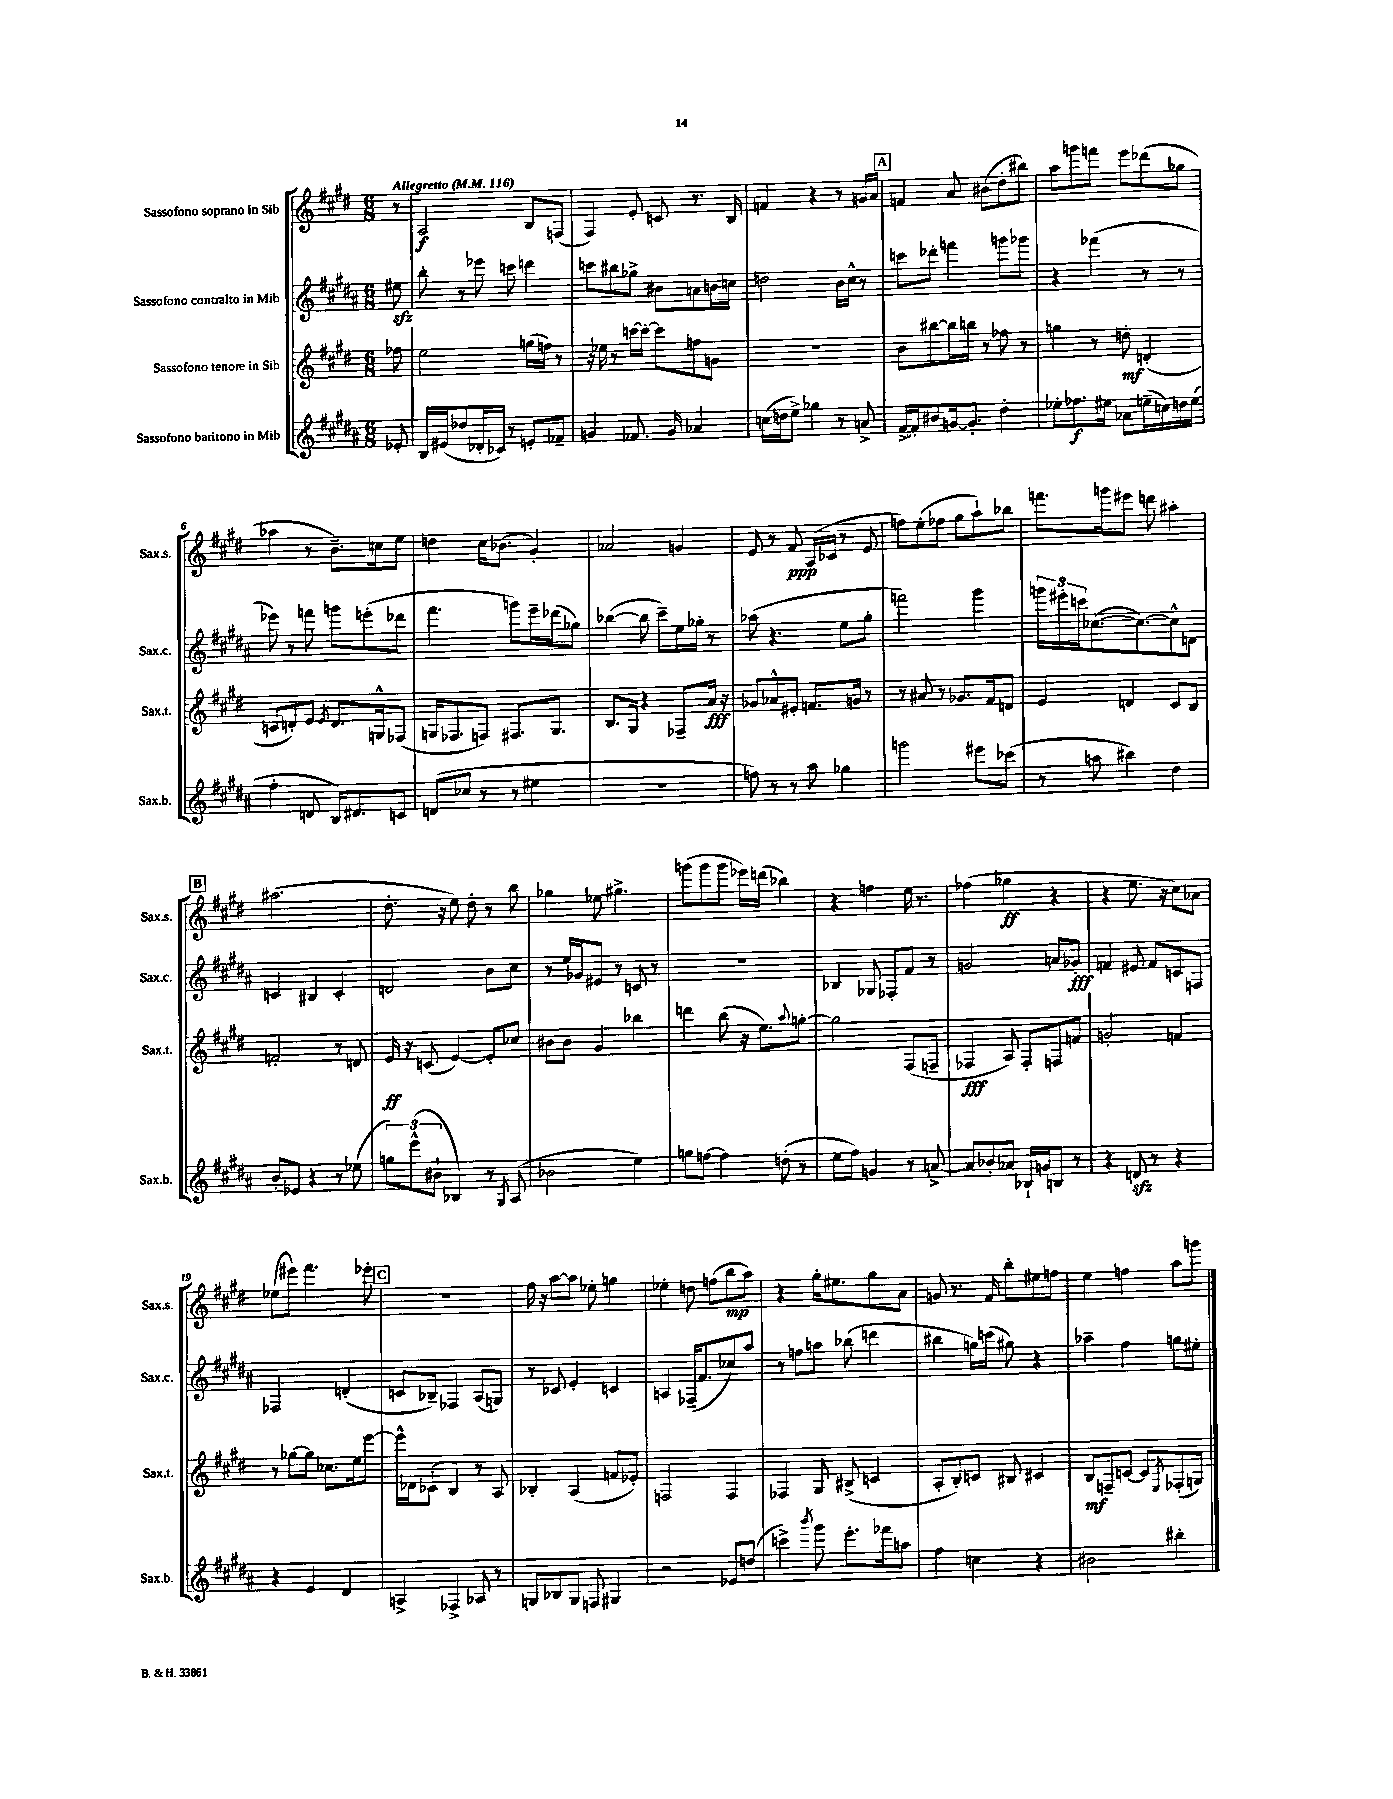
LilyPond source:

<<
\new StaffGroup <<
\new Staff = "s0" \with { instrumentName = "Sassofono soprano in Sib" shortInstrumentName = "Sax.s." } {
    \clef treble \key e \major \numericTimeSignature \time 6/8 \partial 8 \tempo "Allegretto" 4 = 116
    r8 |
    a2\f b8 f8( |
    fis4) e'8-. c'8 r8. b16 |
    f'4 r4 r8 g'16 a'16 |
    \mark \markup { \box "A" } f'4 a'8 bis'8( dis''8-. bis''8) |
    a''8 g'''8 f'''8 e'''8 des'''8( ges''8 |
    aes''4 r8 b'8.--) c''16 e''8 |
    d''4 cis''16 bes'8.( gis'4-.) |
    aes'2 g'4 |
    e'8 r8 fis'8\ppp a16( ces'16 r8 e'8 |
    f''8) e''8-.( fes''8 gis''8 a''8-!) bes''8 |
    f'''8. g'''16 eis'''8 d'''8 ais''4-. |
    \mark \markup { \box "B" } ais''2.( |
    dis''8.-. r16 e''8) dis''8-. r8 b''8 |
    ges''4 ees''8 gis''4.-> |
    g'''8( g'''8 g'''8 ees'''16) d'''16( bes''4) |
    r4 f''4 e''16 r8. |
    fes''4( ges''4\ff r4 |
    r4 e''8. r16 cis''8) aes'8 |
    ees''8( eis'''8) fis'''4. ees'''8-. |
    \mark \markup { \box "C" } R2. |
    fis''16 r16 a''8~ a''8 ees''8-. g''4 |
    ees''4-. d''8 f''8( b''8\mp a''8) |
    r4 gis''16-. eis''8. gis''8 a'8 |
    g'8 r8. fis'16 b''8-. eis''8 f''8 |
    e''4 f''4 a''8 g'''8 \bar "|." |
}
\new Staff = "s1" \with { instrumentName = "Sassofono contralto in Mib" shortInstrumentName = "Sax.c." } {
    \clef treble \key b \major \numericTimeSignature \time 6/8 \partial 8
    eis''8\sfz |
    b''8-. r8 ees'''8 c'''8 d'''4 |
    c'''8 bis''8 ges''8-> bis'8 a'8 b'16 c''16 |
    d''2 b'16 cis''16-^ r8 |
    \mark \markup { \box "A" } c'''8 des'''8-. f'''4 g'''8 ges'''8 |
    r4 fes'''4( r8 r8 |
    ees'''8) r8 f'''8 g'''8 e'''8-.( des'''8 |
    fis'''4. g'''8) e'''16-- des'''16( ges''8) |
    bes''4~( bes''8 cis'''8--) e''16 ges''16-. r8 |
    aes''8( r4. e''8 gis''8-. |
    f'''2) gis'''4 |
    \tuplet 3/2 { g'''16 eis'''16-. c'''16 } ces''8.~( ces''8.~) ces''8-^ d'8 |
    \mark \markup { \box "B" } c'4 bis4 c'4-. |
    d'2 b'8 cis''8 |
    r8 e''16 ges'16 eis'8 r8 c'8 r8 |
    R2. |
    bes4 ges8 fes8-. fis'8 r8 |
    g'2 a'8 ges'8-.\fff |
    f'4 eis'8 f'8 c'8 f8 |
    fes2 d'4-.( |
    \mark \markup { \box "C" } c'8 bes8--) fes4 ais8( g8) |
    r8 ces'8 e'4-. c'4 |
    a4 fes16--( fis'8. ces''8) ais''8 |
    r8 f''8 a''8 bes''8( d'''4 |
    bis''4 g''16) c'''16( gis''8) r4 |
    aes''4-- fis''4 g''8 eis''8-. \bar "|." |
}
\new Staff = "s2" \with { instrumentName = "Sassofono tenore in Sib" shortInstrumentName = "Sax.t." } {
    \clef treble \key e \major \numericTimeSignature \time 6/8 \partial 8
    fes''8 |
    e''2 g''16( f''16) r8 |
    r16 ees''16 r8 c'''16~ c'''16~-. c'''8 f''8 g'8 |
    R2. |
    \mark \markup { \box "A" } b'8 bis''8~ bis''16 b''16 r8 fes''8 r8 |
    g''4 r8 d''8-.\mf d'4-.( |
    c'8 d'8-.) e'8 \acciaccatura { e'8 } d'8. g16-^ fes8( |
    g16 fes8. f8) fis8. g8. |
    b8. gis16 r4 fes8-- a'16\fff r16 |
    ges'8 aes'8-^ eis'8-. f'8. g'16 r8 |
    r8 ais'8 r8 ges'8. fis'16 d'8 |
    e'4 d'4 cis'8 b8 |
    \mark \markup { \box "B" } f'2-. r8 d'8 |
    e'16\ff r16 c'8( e'4~) e'8-. ces''8 |
    bis'8 bis'8 gis'4 bes''4 |
    d'''4 b''8( r16 e''8.) \appoggiatura { a''8 } g''8~-. |
    g''2 fis8( f8-- |
    fes4\fff a8) fes8-. f8 f'8 |
    g'2-. f'4 |
    r8 ges''8~ ges''8 ces''8. e''16 e'''8~ |
    \mark \markup { \box "C" } e'''16-^ des'16 ces'8-!( b4) r8 a8 |
    bes4-. a4( f'8 ees'8-.) |
    f2 f4 |
    fes4 gis8 bis8->( c'4 |
    a8-. b8-.) c'8 bis8 cis'4 |
    b8\mf f8-- c'8~ c'8 \acciaccatura { e8 } fes8-.( g8) \bar "|." |
}
\new Staff = "s3" \with { instrumentName = "Sassofono baritono in Mib" shortInstrumentName = "Sax.b." } {
    \clef treble \key b \major \numericTimeSignature \time 6/8 \partial 8
    ees'8-. |
    b16 eis'16( des''8 des'16-. ces'16) r8 e'8-. fes'8-- |
    g'4 fes'8. g'16 aes'4 |
    c''16( d''16 e''8->) ges''4 r8 a'8-> |
    \mark \markup { \box "A" } fis'16~-> fis'16-. bis'8 g'16~ g'8.-. dis''4-. |
    ees''8-. fes''8.\f eis''16 aes'8 e''16--( c''16) d''16 e''16( |
    fis''4-. d'8 b16) dis'8. c'8 |
    d'8( ces''8 r8 r8 eis''4 |
    R2. |
    f''8) r8 r8 ais''8 ges''4 |
    g'''2 eis'''8 ces'''8( |
    r8 a''8 bis''4) dis''4 |
    \mark \markup { \box "B" } b'8-. ees'8 r4 r8 ees''8( |
    \tuplet 3/2 { g''8) e'''8-^( bis'8-! } bes4) r8 \acciaccatura { gis8 } ais8( |
    bes'2 e''4) |
    g''8 f''8~ f''4 d''8-.( r8 |
    e''8 fis''8) g'4 r8 a'8~-> |
    a'8 bes'8-. aes'8 bes16-! g'16 b8 r8 |
    r4 d'8\sfz r8 r4 |
    r4 e'4 dis'4 |
    \mark \markup { \box "C" } a4-> fes4-> aes8 r8 |
    g8 bes8 g8 f8 gis4 |
    r2 ees'8 d''8( |
    c'''4->) \acciaccatura { b'''8 } gis'''8 e'''8.-. fes'''16 a''8 |
    fis''4 c''4 r4 |
    bis'2 bis''4-. \bar "|." |
}
>>
>>
